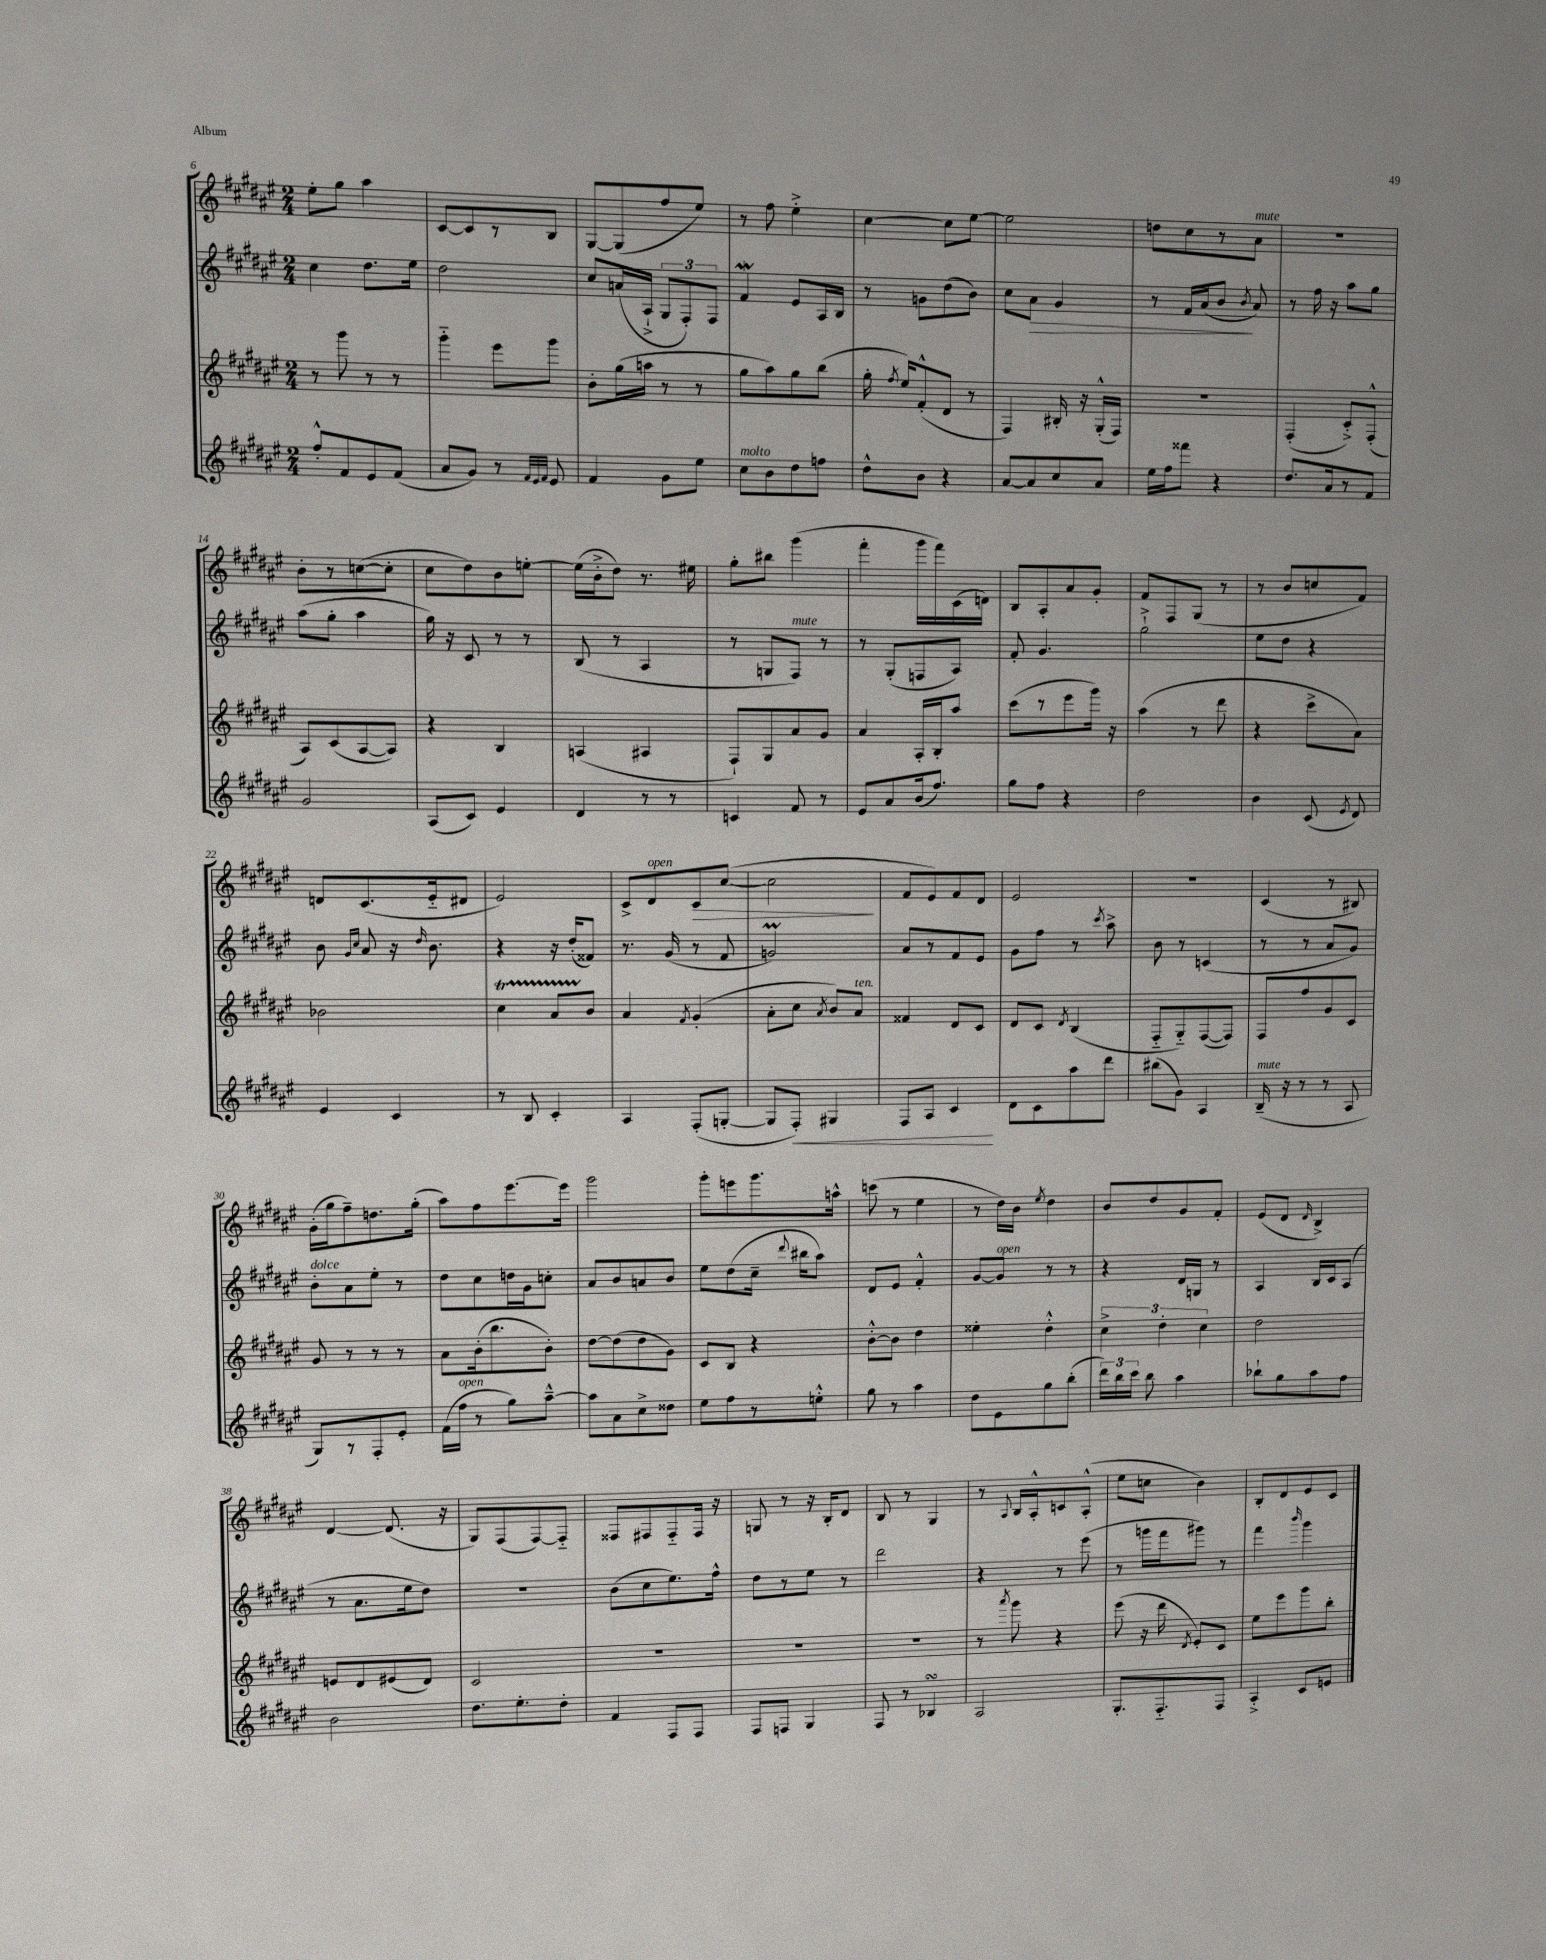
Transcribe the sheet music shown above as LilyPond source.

<<
\new StaffGroup <<
\new Staff = "s0" {
    \clef treble \key fis \major \numericTimeSignature \time 2/4
    \autoBeamOff eis''8[-. gis''8] ais''4 |
    cis'8[~ cis'8 r8 b8] |
    gis8[~ gis8( fis''8 eis''8]) |
    r8 fis''8 eis''4-.-> |
    cis''4~ cis''8[ eis''8]~ |
    eis''2 |
    d''8[ cis''8 r8 ais'8]^\markup { \italic "mute" } |
    R2 |
    b'8[-. r8 c''8~( c''8]-. |
    cis''8[ dis''8) b'8 e''8]~-. |
    e''16[( b'16-.-> dis''8]) r8. eis''16 |
    gis''8[-. bis''8] gis'''4( |
    fis'''4-. gis'''16[ fis'''16) cis'16( d'16]) |
    b8[ ais8-. ais'8 gis'8]-. |
    fis'8[ fis8 gis8]( r8 |
    r8 b'8[ c''8 fis'8]) |
    d'8[ cis'8.( eis'16-_ dis'8] |
    eis'2) |
    cis'8[-> dis'8^\markup { \italic "open" } cis'8\> cis''8]~( |
    cis''2\! |
    fis'8[ eis'8) fis'8 dis'8] |
    eis'2 |
    R2 |
    cis'4( r8 bis8) |
    gis'16[-.( gis''16 fis''8--) d''8. gis''16]-.( |
    ais''8[) fis''8 eis'''8.~ eis'''16] |
    gis'''2 |
    gis'''8[-. e'''8 gis'''8. a''16]-^ |
    c'''8( r8 eis''4 |
    r8 dis''16[) b'16] \acciaccatura { eis''8 } dis''4 |
    b'8[ dis''8 gis'8 fis'8]-. |
    eis'8[( dis'8] \grace { dis'16 } b4->) |
    dis'4~ dis'8.( r16 |
    gis8[) fis8( fis8~) fis8]-_ |
    fisis8[ fis8 fis8-_ fis16] r16 |
    g8 r8 r16 b16[-. dis'8] |
    b8 r8 gis4 |
    r8 \appoggiatura { ais8 } b16[ ais16-.-^ c'8 ais8]-.-^( |
    eis''8[ c''8] b'4) |
    b8[-. dis'8 eis'8 cis'8] \bar "|." |
}
\new Staff = "s1" {
    \clef treble \key fis \major \numericTimeSignature \time 2/4
    \autoBeamOff cis''4 dis''8.[ eis''16] |
    dis''2 |
    cis''8[ a'16( ais16]-!-> \tuplet 3/2 { gis8[ fis8-.) fis8] } |
    fis'4\mordent eis'8[ ais16 b16] |
    r8 g'8[ dis''8( b'8]) |
    cis''8[ ais'8]\> gis'4 |
    r8 fis'16[ ais'16( b'8]\! \acciaccatura { b'8 } ais'8) |
    r8 fis''16 r16 ais''8[ gis''8] |
    ais''8[( gis''8]-. ais''4 |
    gis''16) r16 cis'8 r8 r8 |
    b8( r8 ais4 |
    r8 g8[ fis8]^\markup { \italic "mute" }) r8 |
    r8 gis8[-.( f8 ais8]) |
    fis'8-. gis'4. |
    gis''2-!-> |
    eis''8[ dis''8] r4 |
    b'8 \grace { gis'16[ cis''16] } ais'8 r16 \grace { dis''16 } b'8. |
    r4 r16 dis''16[-.( fisis'8]) |
    r8. gis'16( r8 fis'8 |
    g'2\prall) |
    ais'8[ r8 fis'8 eis'8] |
    gis'8[ fis''8] r8 \acciaccatura { cis'''8 } ais''8-> |
    b'8 r8 c'4( |
    r8 r8 ais'8[ gis'8]) |
    b'8[-.^\markup { \italic "dolce" } ais'8 eis''8]-. r8 |
    dis''8[ cis''8 d''16 gis'16 c''8]-. |
    ais'8[ b'8 a'8 b'8] |
    eis''8[ dis''8( cis''16]-- \appoggiatura { dis'''8 } bis''16[ ais''8]) |
    dis'8[ eis'8] fis'4-.-^ |
    gis'8[~ gis'8]^\markup { \italic "open" } r8 r8 |
    r4 dis'16[ g16] r8 |
    ais4 b16[ cis'16 ais8]( |
    r8 ais'8.[ eis''16 dis''8]) |
    R2 |
    b'8[( cis''8 eis''8.) fis''16]-^ |
    dis''8[ r8 eis''8] r8 |
    dis'''2 |
    r4 r8 eis'''8( |
    r8 g'''16[ fis'''16 gis'''8]) r8 |
    fis'''4 \grace { b'''16 } gis'''4 \bar "|." |
}
\new Staff = "s2" {
    \clef treble \key fis \major \numericTimeSignature \time 2/4
    \autoBeamOff r8 gis'''8 r8 r8 |
    gis'''4-_ eis'''8[ gis'''8] |
    b'8[-. gis''16( a''16] r8 r8 |
    gis''8[ ais''8) gis''8 b''8]( |
    gis''16-. \acciaccatura { fis''8 } eis''16[) fis'8-.-^( dis'8] r8 |
    fis4) bis16-. r16 gis16[-.-^( fis16]) |
    R2 |
    fis4-.( cis'8[-.->) fis8]-.-^( |
    ais8[) cis'8( ais8~ ais8]) |
    r4 b4 |
    a4( ais4 |
    fis8[-!) gis8 ais'8 gis'8] |
    ais'4 ais16[-. b16-. ais''8] |
    cis'''8[( r8 eis'''8 gis'''16]) r16 |
    ais''4( r8 dis'''8 |
    r4 cis'''8[-> ais'8]) |
    bes'2 |
    cis''4\startTrillSpan ais'8[ b'8]\stopTrillSpan |
    ais'4 \acciaccatura { fis'8 } gis'4-.( |
    ais'8[-. cis''8] \acciaccatura { ais'8 } b'8[) ais'8]^\markup { \italic "ten." } |
    fisis'4 dis'8[ cis'8] |
    dis'8[ cis'8] \acciaccatura { dis'8 } b4( |
    fis8[-_ gis8-_) fis8~( fis8]) |
    fis8[ fis''8 gis'8 cis'8] |
    gis'8 r8 r8 r8 |
    ais'8[ b'16-.( b''8. b'8]-.) |
    dis''8[~ dis''8( dis''8 gis'8]) |
    cis'8[ b8] r4 |
    b'8[~-.-^ b'8] dis''4 |
    eisis''4-. dis''4-.-^ |
    \tuplet 3/2 { cis''4-> dis''4-. cis''4 } |
    dis''2 |
    e'8[ dis'8 eis'8( dis'8]) |
    cis'2 |
    R2 |
    R2 |
    R2 |
    r8 \acciaccatura { ais'''8 } gis'''8 r4 |
    eis'''8( r16 dis'''16 \acciaccatura { dis'8 } eis'8[-.) cis'8] |
    eis''8[ eis'''8 gis'''8 b''8]-. \bar "|." |
}
\new Staff = "s3" {
    \clef treble \key fis \major \numericTimeSignature \time 2/4
    \autoBeamOff fis''8[-.-^ fis'8 eis'8 fis'8]( |
    ais'8[ gis'8]) r8 \grace { fis'32[ eis'32 fis'32] } eis'8 |
    fis'4 gis'8[ eis''8] |
    cis''8[^\markup { \italic "molto" } b'8 dis''8 f''8] |
    dis''8[-^ b'8] r4 |
    ais'8[~ ais'8 cis''8 ais'8] |
    eis''16[ fis''16 fisis'''8] r4 |
    dis''8.[ ais'16 r8 fis'8] |
    gis'2 |
    ais8[( cis'8]) eis'4 |
    dis'4 r8 r8 |
    c'4 fis'8 r8 |
    eis'8[ ais'8 b'16( fis''8.]) |
    gis''8[ fis''8] r4 |
    dis''2 |
    b'4 cis'8( \acciaccatura { eis'8 } dis'8) |
    eis'4 cis'4 |
    r8 b8 cis'4-. |
    ais4 fis8[-.( g8]~-. |
    g8[ fis8]-.\<) gis4 |
    fis8[ ais8] cis'4\! |
    dis'8[ cis'8 ais''8 dis'''8] |
    bis''8[( gis'8]) ais4 |
    b16--^\markup { \italic "mute" }( r16 r8 r8 ais8 |
    gis8[) r8 fis8-. eis'8]-. |
    fis'16[( fis''16]^\markup { \italic "open" } r8 gis''8[) ais''8]~---^ |
    ais''8[ ais'8 cis''8-> disis''8] |
    eis''8[ fis''8 r8 e''8]-.-^ |
    gis''8 r8 ais''4 |
    dis''8[ eis'8 gis''8 b''8]-.( |
    \tuplet 3/2 { dis'''16[) b''16 cis'''16] } b''8 ais''4 |
    bes''8[-! gis''8 ais''8 fis''8] |
    b'2 |
    dis''8.[ eis''8.-. dis''8]-. |
    fis'4 fis8[ fis8] |
    fis8[ f8] gis4 |
    fis8 r8 bes4\turn |
    ais2 |
    gis8.[-. fis8.-_ fis8] |
    ais4-.-> cis'8[ e'8] \bar "|." |
}
>>
>>
\layout { \context { \Score currentBarNumber = #6 } }
